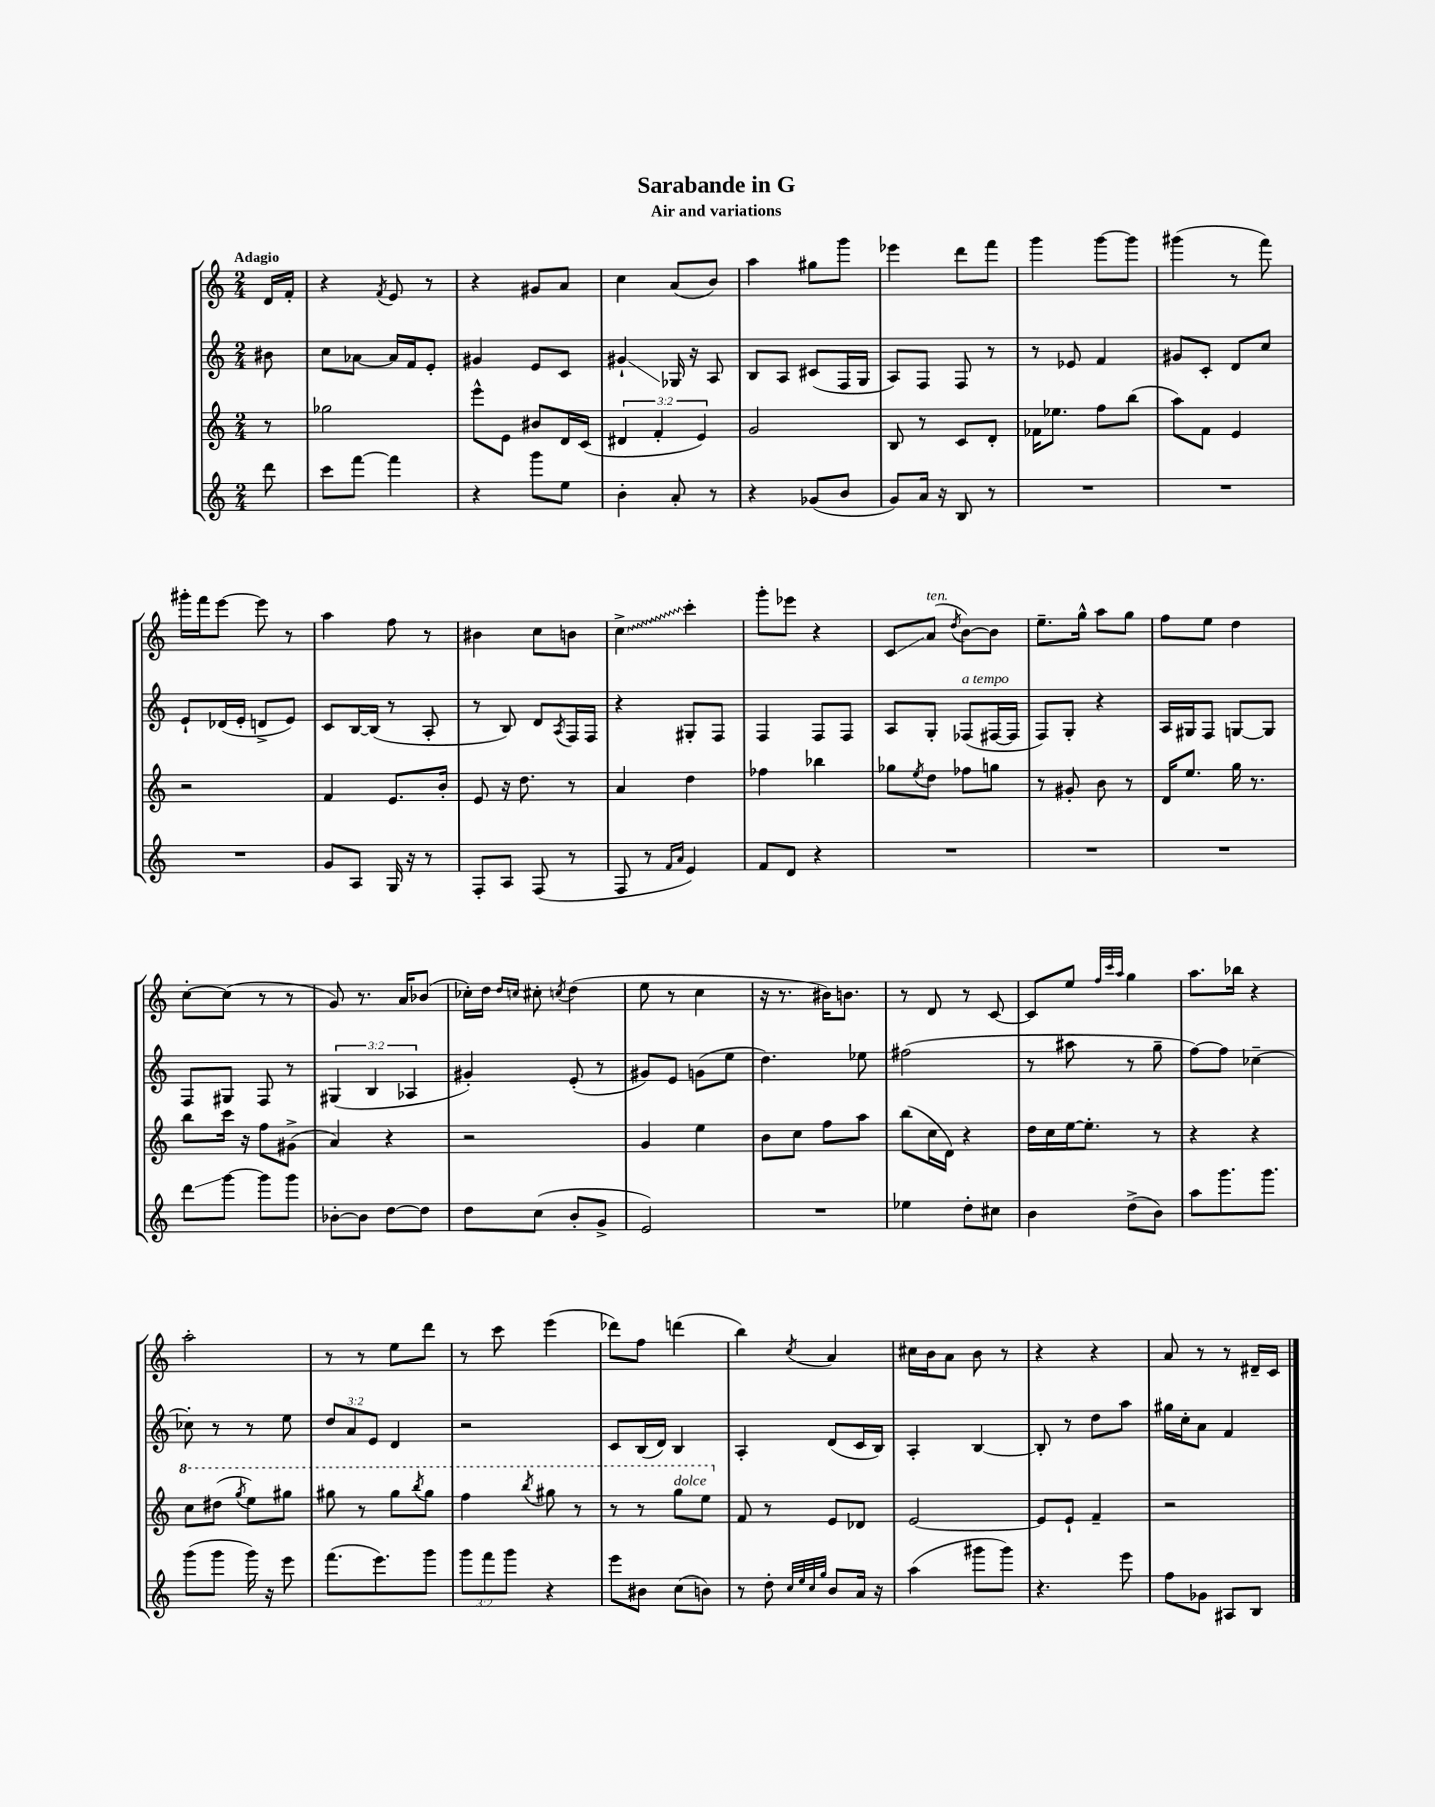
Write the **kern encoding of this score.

**kern	**kern	**kern	**kern
*staff4	*staff3	*staff2	*staff1
*clefG2	*clefG2	*clefG2	*clefG2
*k[]	*k[]	*k[]	*k[]
*M2/4	*M2/4	*M2/4	*M2/4
8ddd	8r	8b#	16d
.	.	.	16f'
=	=	=	=
8ccc	2gg-	8cc	4r
[8fff	.	[8a-	.
.	.	.	8qf
4fff]	.	16a-]	8e
.	.	16f	.
.	.	8e'	8r
=	=	=	=
4r	8eee^^	4g#	4r
.	8e	.	.
8ggg	8b#	8e	8g#
8ee	16d	8c	8a
.	(16c	.	.
=	=	=	=
4b'	6d#	4g#`	4cc
.	6f'	.	.
8a'	.	16G-	(8a
.	.	16r	.
.	6e)	.	.
8r	.	8A	8b)
=	=	=	=
4r	2g	8B	4aa
.	.	8A	.
(8g-	.	(8c#	8gg#
8b	.	16F	8ggg
.	.	16G	.
=	=	=	=
8g)	8B	8A)	4eee-
16a	8r	8F	.
16r	.	.	.
8B	8c	8F	8ddd
8r	8d'	8r	8fff
=	=	=	=
2r	16f-	8r	4ggg
.	8.ee-	.	.
.	.	8e-	.
.	8ff	4f	[8ggg
.	(8bb	.	8ggg]
=	=	=	=
2r	8aa)	8g#	(4ggg#
.	8f	8c'	.
.	4e	8d	8r
.	.	8cc	8fff)
=	=	=	=
2r	2r	8e`	16ggg#'
.	.	.	16fff
.	.	(16d-	[8eee
.	.	16e'	.
.	.	8d^	8eee]
.	.	8e)	8r
=	=	=	=
8g	4f	8c	4aa
8A	.	[16B	.
.	.	(16B]	.
16G	8.e	8r	8ff
16r	.	.	.
8r	.	8A'	8r
.	16b'	.	.
=	=	=	=
8F'	8e	8r	4b#
8A	16r	8B)	.
.	8.dd	.	.
(8F	.	8d	8cc
.	.	8qA	.
8r	8r	16F	8b
.	.	16F	.
=	=	=	=
8F	4a	4r	4cc^
8r	.	.	.
16qqf	.	.	.
16qqa	.	.	.
4e)	4dd	8G#'	4ccc'
.	.	8F	.
=	=	=	=
8f	4ff-	4F	8ggg'
8d	.	.	8eee-
4r	4bb-	8F	4r
.	.	8F	.
=	=	=	=
2r	8gg-	8A	8c
.	8qee	.	.
.	8dd	8G'	(8a
.	.	.	8qdd
.	8ff-	(8F-	[8b)
.	8gg	[16F#	8b]
.	.	16F#]	.
=	=	=	=
2r	8r	8F)	8.ee~
.	8g#'	8G'	.
.	.	.	16gg^^
.	8b	4r	8aa
.	8r	.	8gg
=	=	=	=
2r	16d	16A	8ff
.	8.ee	16G#	.
.	.	8F	8ee
.	16gg	[8G	4dd
.	8.r	.	.
.	.	8G]	.
=	=	=	=
8ddd	8bb	8F	[8cc'
[8ggg	16ccc	8G#	(8cc]
.	16r	.	.
8ggg]	8ff	8F	8r
8ggg	(8g#^	8r	8r
=	=	=	=
[8b-'	4a)	(6G#	8g)
8b-]	.	.	8.r
.	.	6B	.
[8dd	4r	.	.
.	.	.	16a
.	.	6A-	.
8dd]	.	.	(8b-
=	=	=	=
8dd	2r	4g#')	16cc-')
.	.	.	16dd
.	.	.	16qqdd
.	.	.	16qqcc
(8cc	.	.	8cc#'
.	.	.	8qcc
8b'	.	(8e'	(4dd
8g^	.	8r	.
=	=	=	=
2e)	4g	8g#)	8ee
.	.	8e	8r
.	4ee	(8g	4cc
.	.	8ee	.
=	=	=	=
2r	8b	4.dd)	16r
.	.	.	8.r
.	8cc	.	.
.	8ff	.	16b#)
.	.	.	8.b
.	8aa	8ee-	.
=	=	=	=
4ee-	(8bb	(2ff#	8r
.	16cc	.	8d
.	16d)	.	.
8dd'	4r	.	8r
8cc#	.	.	[8c
=	=	=	=
4b	16dd	8r	8c]
.	16cc	.	.
.	[16ee	8aa#	8ee
.	8.ee']	.	.
.	.	.	32qqff
.	.	.	32qqccc
.	.	.	32qqaa
(8dd^	.	8r	4gg
8b)	8r	8gg~	.
=	=	=	=
8aa	4r	[8ff)	8.aa
8.ggg	.	8ff]	.
.	.	.	16bb-
.	4r	[4cc-~	4r
8.ggg	.	.	.
=	=	=	=
(8ggg	8ccc	8cc-']	2aa'
8ggg	(8ddd#	8r	.
.	8qggg	.	.
16ggg)	8eee)	8r	.
16r	.	.	.
8eee	8ggg#	8ee	.
=	=	=	=
(8.fff	8ggg#	12dd	8r
.	.	12a	.
.	8r	.	8r
.	.	12e	.
8.eee)	.	.	.
.	8ggg#	4d	8ee
.	8qbbb	.	.
8ggg	8ggg#	.	8ddd
=	=	=	=
12ggg	4fff	2r	8r
12fff	.	.	.
.	.	.	8ccc
12ggg	.	.	.
.	8qbbb	.	.
4r	8ggg#	.	(4eee
.	8r	.	.
=	=	=	=
8eee	8r	8c	8ddd-)
8b#	8r	(16B	8ff
.	.	16d)	.
(8cc	8ggg	4B	(4ddd
8b)	8eee	.	.
=	=	=	=
8r	8f	4A'	4bb)
8dd'	8r	.	.
32qqcc	.	.	.
32qqee	.	.	.
32qqcc	.	.	.
32qqgg	.	.	8qcc
8b	8e	(8d	4a
16a	8d-	16c	.
16r	.	16B)	.
=	=	=	=
(4aa	[2e	4A'	16cc#
.	.	.	16b
.	.	.	8a
8ggg#	.	[4B	8b
8ggg#)	.	.	8r
=	=	=	=
4.r	8e]	8B']	4r
.	8e`	8r	.
.	4f~	8dd	4r
8eee	.	8aa	.
=	=	=	=
8ff	2r	16gg#	8a
.	.	16cc'	.
8g-	.	8a	8r
8A#	.	4f	8r
8B	.	.	16d#~
.	.	.	16c
==	==	==	==
*-	*-	*-	*-
